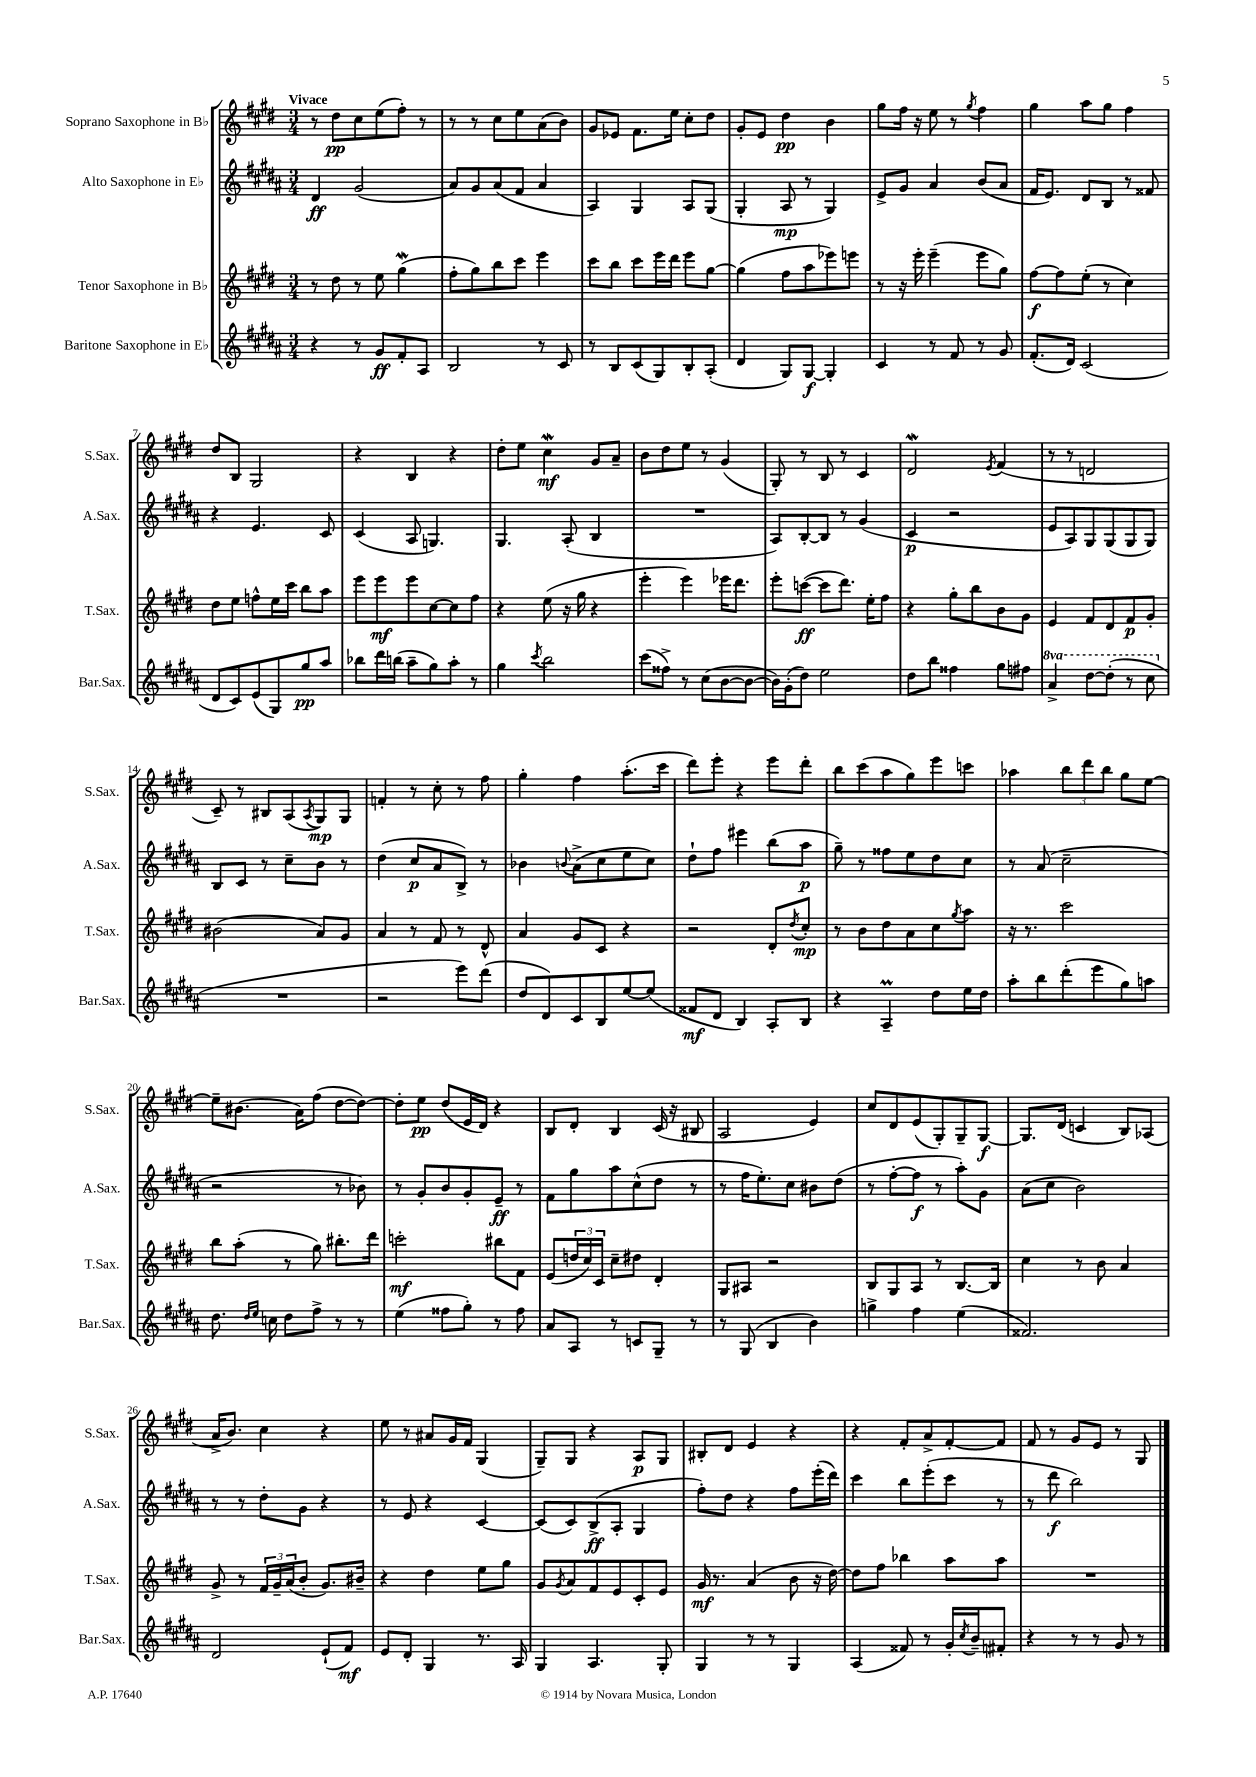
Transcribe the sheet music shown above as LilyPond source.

<<
\new StaffGroup <<
\new Staff = "s0" \with { instrumentName = "Soprano Saxophone in Bb" shortInstrumentName = "S.Sax." } {
    \clef treble \key e \major \numericTimeSignature \time 3/4 \tempo "Vivace"
    r8 dis''8\pp cis''8 e''8( fis''8-.) r8 |
    r8 r8 cis''8 e''8 a'8( b'8) |
    gis'8 ees'8 fis'8. e''16 cis''8-. dis''8 |
    gis'8-. e'8 dis''4\pp b'4 |
    gis''8 fis''16 r16 e''8 r8 \acciaccatura { gis''8 } fis''4 |
    gis''4 a''8 gis''8 fis''4 |
    dis''8 b8 gis2 |
    r4 b4 r4 |
    dis''8-. e''8 cis''4\mordent\mf gis'8 a'8-- |
    b'8 dis''8 e''8 r8 gis'4( |
    gis8-.) r8 b8 r8 cis'4 |
    dis'2\mordent \acciaccatura { e'8 } fis'4( |
    r8 r8 d'2 |
    cis'8--) r8 bis8 a8( \acciaccatura { a8 } gis8\mp) gis8 |
    f'4-. r8 cis''8-. r8 fis''8 |
    gis''4-. fis''4 a''8.-.( cis'''16 |
    dis'''8) e'''8-. r4 e'''8 dis'''8-. |
    b''8 cis'''8( a''8 gis''8) e'''8 c'''8 |
    aes''4 \tuplet 3/2 { b''8 dis'''8 b''8 } gis''8 e''8~ |
    e''8-- bis'8.( a'16) fis''8( dis''8~ dis''8~) |
    dis''8-. e''8\pp dis''8( e'16 dis'16) r4 |
    b8 dis'8-. b4 cis'16( r16 bis8 |
    a2 e'4) |
    cis''8 dis'8 e'8( gis8-.) gis8-- gis8~\f |
    gis8. dis'16( c'4 b8) aes8( |
    a'16-> b'8.) cis''4 r4 |
    e''8 r8 ais'8 gis'16 fis'16 gis4( |
    gis8--) gis8 r4 a8\p gis8 |
    bis8-. dis'8 e'4 r4 |
    r4 fis'8-. a'8-> fis'8~-. fis'8 |
    fis'8 r8 gis'8 e'8 r8 gis8 \bar "|." |
}
\new Staff = "s1" \with { instrumentName = "Alto Saxophone in Eb" shortInstrumentName = "A.Sax." } {
    \clef treble \key b \major \numericTimeSignature \time 3/4
    dis'4\ff gis'2( |
    ais'8) gis'8 ais'8( fis'8 ais'4 |
    ais4) gis4 ais8 gis8( |
    gis4-. ais8\mp r8 gis4) |
    e'8-> gis'8 ais'4 b'8( ais'8 |
    fis'16 e'8.) dis'8 b8 r8 fisis'8 |
    r4 e'4. cis'8 |
    cis'4( ais8 g4.) |
    gis4. ais8-.( b4 |
    R2. |
    ais8) b8~-. b8 r8 gis'4( |
    cis'4\p r2 |
    e'8 ais8) gis8 gis8( gis8 gis8) |
    b8 cis'8 r8 cis''8-- b'8 r8 |
    dis''4( cis''8\p ais'8 b8->) r8 |
    bes'4 \appoggiatura { b'8 } ais'8->( cis''8 e''8 cis''8) |
    dis''8-! fis''8 eis'''4 b''8( ais''8\p |
    gis''8--) r8 fisis''8 e''8 dis''8 cis''8 |
    r8 ais'8( cis''2-- |
    r2 r8 bes'8) |
    r8 gis'8-. b'8 gis'8-. e'8--\ff r8 |
    fis'8 gis''8 ais''8 cis''8-^( dis''8 r8 |
    r8 fis''16 e''8.-.) cis''8 bis'8 dis''8( |
    r8 fis''8~-. fis''8\f r8 ais''8-.) gis'8 |
    ais'8( cis''8 b'2) |
    r8 r8 dis''8-. gis'8 r4 |
    r8 e'8 r4 cis'4~ |
    cis'8( cis'8) b8->\ff( ais8-. gis4 |
    fis''8-.) dis''8 r4 fis''8 e'''16-.( dis'''16) |
    cis'''4 b''8 e'''8-.( cis'''8 r8 |
    r8 dis'''8\f b''2) \bar "|." |
}
\new Staff = "s2" \with { instrumentName = "Tenor Saxophone in Bb" shortInstrumentName = "T.Sax." } {
    \clef treble \key e \major \numericTimeSignature \time 3/4
    r8 dis''8 r8 e''8 gis''4\mordent( |
    fis''8-. gis''8) b''8 cis'''8 e'''4 |
    cis'''8 b''8 cis'''8 e'''16 dis'''16 e'''8 gis''8~ |
    gis''4( fis''8 a''8 ees'''8) e'''8 |
    r8 r16 e'''16-. e'''4--( e'''8 gis''8) |
    fis''8~\f fis''8 e''8-.( r8 cis''4) |
    dis''8 e''8 f''8-^ e''16 cis'''16 b''8 a''8 |
    e'''8 e'''8\mf e'''8 cis''8~ cis''8 fis''8 |
    r4 e''8( r16 gis''16 r4 |
    e'''4-. e'''4) ees'''16 dis'''8. |
    e'''8-. c'''8~\ff( c'''8 dis'''8.) e''16-. fis''8 |
    r4 gis''8-. b''8 b'8 gis'8 |
    e'4 fis'8 dis'8 fis'8\p gis'8-. |
    bis'2( a'8) gis'8 |
    a'4 r8 fis'8 r8 dis'8-^ |
    a'4 gis'8 cis'8 r4 |
    r2 dis'8-. \acciaccatura { dis''8 } cis''8-.\mp |
    r8 b'8 dis''8 a'8 cis''8 \acciaccatura { gis''8 } a''8 |
    r16 r8. cis'''2 |
    b''8 a''8-.( r8 gis''8) bis''8.-. dis'''16 |
    c'''2-.\mf bis''8 fis'8 |
    e'8( \tuplet 3/2 { d''16 cis''16) cis'16 } cis''8-- dis''8 dis'4-. |
    gis8 ais8 r2 |
    b8 gis8 a8 r8 b8.~ b16 |
    cis''4 r8 b'8 a'4 |
    gis'8-> r8 \tuplet 3/2 { fis'16 gis'16-- a'16( } b'8-. gis'8.) bis'16-- |
    r4 dis''4 e''8 gis''8 |
    gis'8 \acciaccatura { gis'8 } a'8 fis'8 e'8 cis'8-. e'8 |
    gis'16\mf r8. a'4( b'8 r16 dis''16~) |
    dis''8 fis''8 bes''4 a''8 a''8 |
    R2. \bar "|." |
}
\new Staff = "s3" \with { instrumentName = "Baritone Saxophone in Eb" shortInstrumentName = "Bar.Sax." } {
    \clef treble \key b \major \numericTimeSignature \time 3/4 \set Staff.ottavationMarkups = #ottavation-simple-ordinals
    r4 r8 gis'8\ff fis'8-. ais8 |
    b2 r8 cis'8 |
    r8 b8 cis'8( gis8) b8-. ais8-.( |
    dis'4 gis8) gis8~\f gis4-. |
    cis'4 r8 fis'8 r8 gis'8 |
    fis'8.-.( dis'16) cis'2( |
    dis'8 cis'8) e'8( gis8) gis''8\pp ais''8 |
    bes''8 dis'''16 b''16( ais''8-- gis''8) ais''8-. r8 |
    gis''4 \acciaccatura { cis'''8 } b''2 |
    cis'''8( fisis''8->) r8 cis''8( b'8~ b'8~ |
    b'16) gis'16-.( dis''8) e''2 |
    dis''8 b''8 fisis''4 gis''8 fis''8 |
    \ottava #1 ais''4-> dis'''8~ dis'''8-.( r8 cis'''8 \ottava #0 |
    R2. |
    r2 e'''8) dis'''8( |
    dis''8 dis'8) cis'8 b8 e''8~ e''8( |
    fisis'8\mf dis'8 b4) ais8-. b8 |
    r4 ais4--\prall dis''8 e''16 dis''16 |
    ais''8-. b''8 dis'''8-.( e'''8 gis''8) a''8 |
    dis''8. \grace { dis''16 e''16 } c''16 dis''8 fis''8-> r8 r8 |
    e''4( fisis''8 gis''8-.) r8 fisis''8 |
    ais'8 ais8 r8 c'8 gis8-- r8 |
    r8 gis8( b4 b'4) |
    g''4-> fis''4 e''4( |
    fisis'2.) |
    dis'2 e'8-!( fis'8\mf) |
    e'8 dis'8-. gis4 r8. ais16 |
    gis4 ais4. gis8-. |
    gis4 r8 r8 gis4 |
    ais4( fisis'8) r8 gis'16-. \acciaccatura { cis''8 } b'16-- fis'8-. |
    r4 r8 r8 gis'8 r8 \bar "|." |
}
>>
>>
